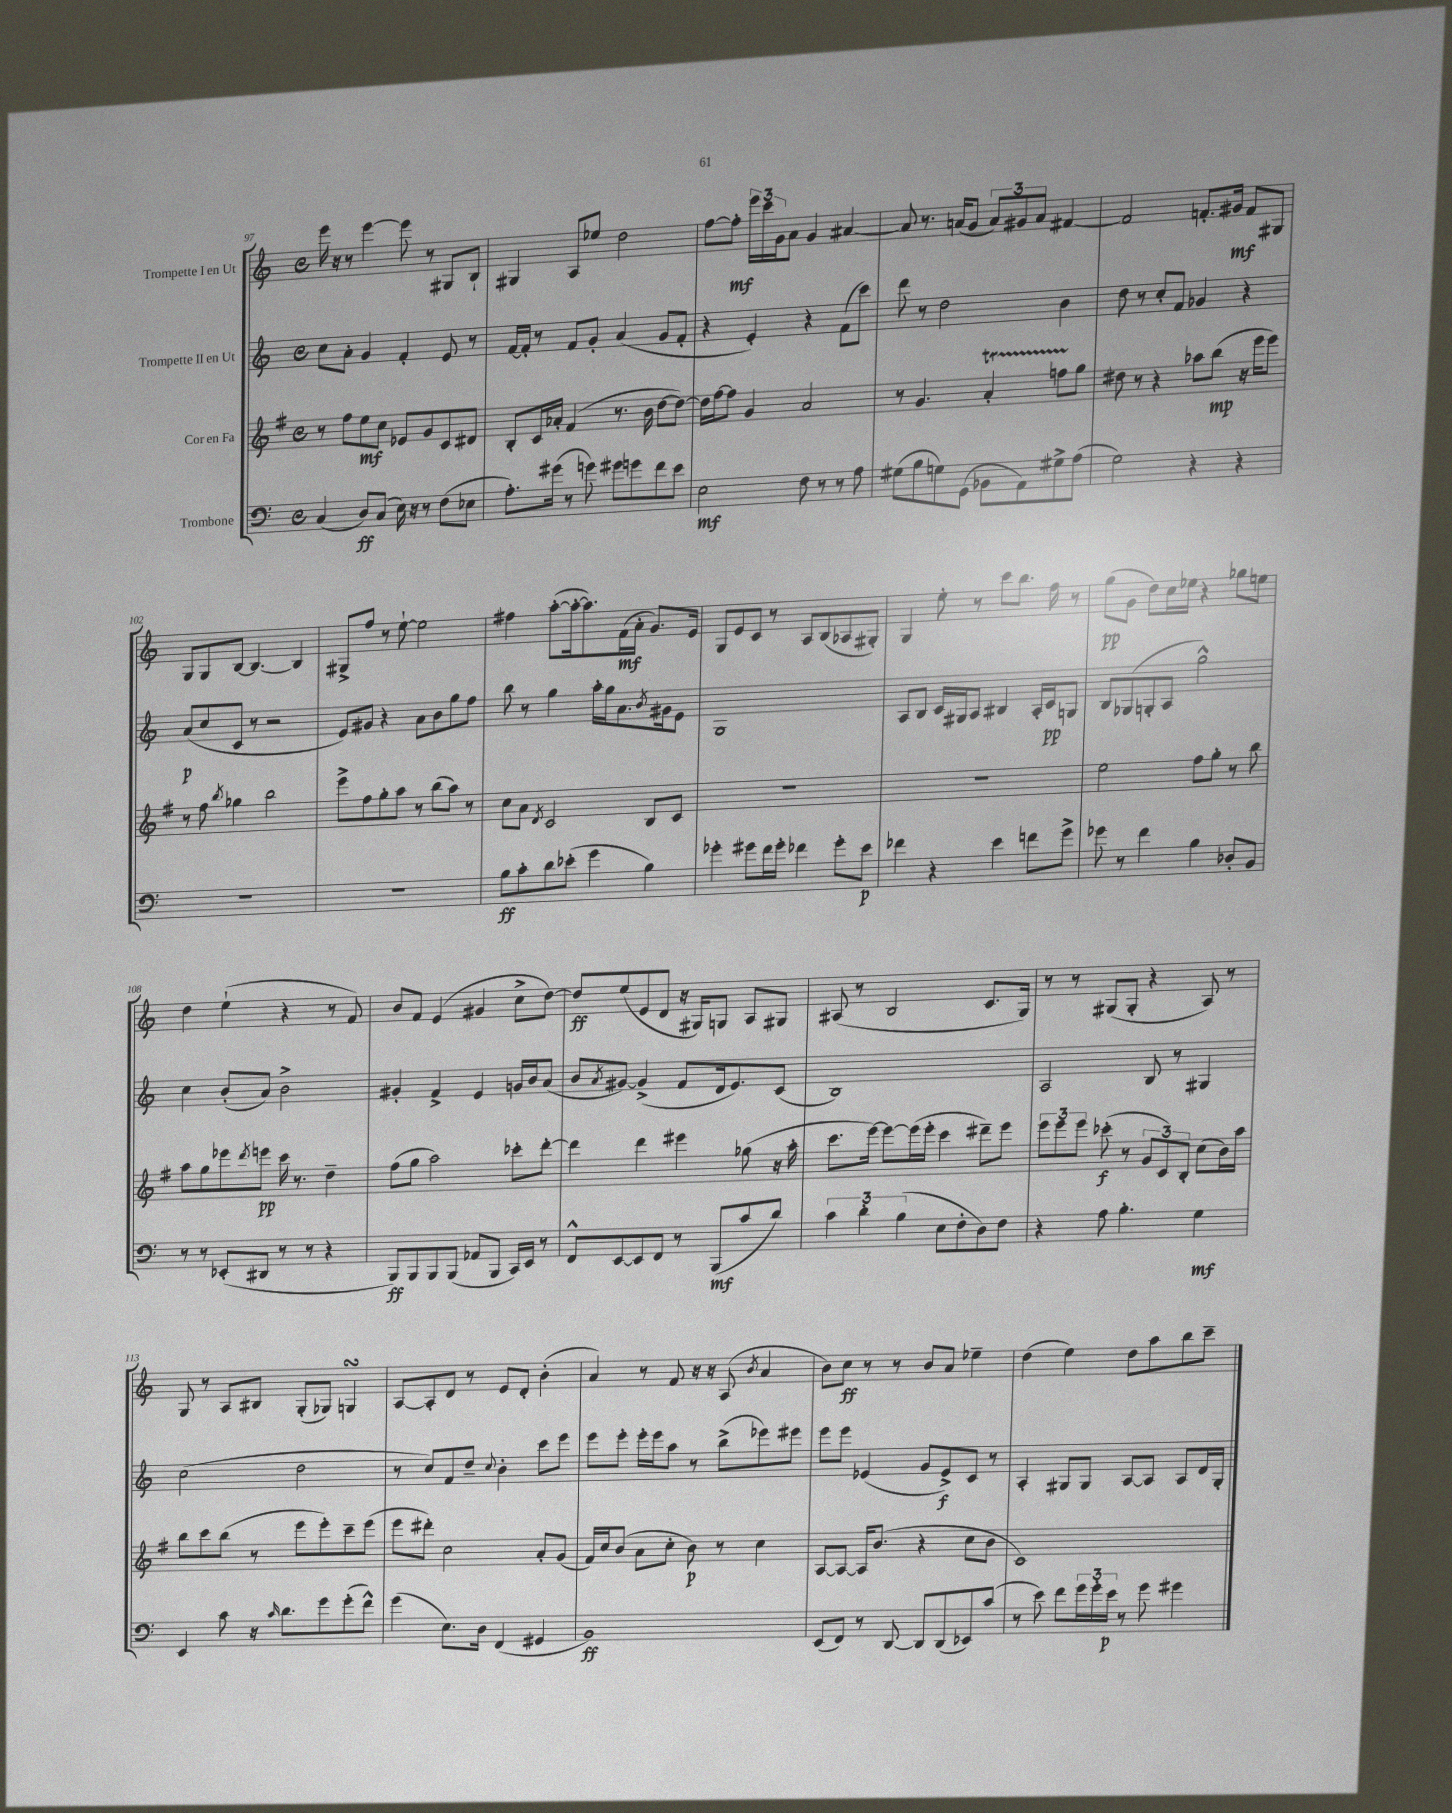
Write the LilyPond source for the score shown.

<<
\new StaffGroup <<
\new Staff = "s0" \with { instrumentName = "Trompette I en Ut" } {
    \clef treble \key c \major \defaultTimeSignature \time 4/4
    e'''16 r16 r8 e'''4~ e'''8 r8 gis8 b8-! |
    gis4 a8 ees''8 d''2 |
    f''8~ f''8-.\mf \tuplet 3/2 { e'''16 c'''16 g'16 } a'8 g'4 ais'4~ |
    ais'8 r8. a'16( g'8 \tuplet 3/2 { a'8) gis'8 a'8 } fis'4~ |
    fis'2 f'8.-. gis'16\mf f'8 gis8 |
    g8 g8 b8~ b4.~ b4 |
    gis8-> f''8 r8 e''8~-! e''2 |
    fis''4 a''8~-.( a''16~-. a''8.) f'16\mf( a'16-. g'8.) e'16 |
    g8 e'8 c'8 r8 a8 b8( aes8 gis8-.) |
    g4 e''8-. r8 c'''8 b''8. f''16 r8 |
    g''8\pp( g'8 d''8) c''16 ees''16 r4 ges''8 e''8 |
    d''4 e''4-!( r4 r8 f'8) |
    b'8 f'8 e'4( gis'4 c''8-> d''8~) |
    d''8\ff e''8( e'8 d'8 r16 gis16) g8 a8 gis8 |
    ais8( r8 b2 c'8. g16) |
    r8 r8 gis8( gis8-. r4 a8) r8 |
    g8 r8 a8 bis8 g8-.( ges8) g4\turn |
    a8~ a8-. d'8 r8 e'8 d'8-. b'4-.( |
    a'4) r8 f'8 r16 r16 a8( \acciaccatura { b'8 } a'4 |
    b'8) c''8\ff r8 r8 b'8 a'8 ees''4-- |
    d''4( e''4) d''8 a''8 b''8 c'''8-- \bar "|." |
}
\new Staff = "s1" \with { instrumentName = "Trompette II en Ut" } {
    \clef treble \key c \major \defaultTimeSignature \time 4/4
    c''8 a'8-. g'4 f'4-. e'8 r8 |
    f'16~ f'16-. r8 f'8 g'8-. a'4( g'8 f'8-. |
    r4 e'4-.) r4 f'8( c'''8) |
    d'''8 r8 d''2 b'4 |
    d''8 r8 c''8-. f'8 ges'4 r4 |
    a'8\p( c''8 c'8 r8 r2 |
    e'8) gis'8 r4 a'8 b'8 g''8 f''8 |
    b''8 r8 g''4 a''16-. g''16 a'8. \acciaccatura { b'8 } gis'16 e'8 |
    g1 |
    a8 b8 c'16 gis16 a8 bis4 a16-. c'16\pp g8 |
    b8 ges8( g8-. a8 g''2-^) |
    c''4 b'8-.( a'8) b'2-> |
    gis'4-. f'4-> e'4 g'16 b'16 a'8( |
    b'8 \acciaccatura { a'8 } gis'8~) gis'4->( f'8 d'16 e'8.) c'8( |
    b1) |
    a2 b8 r8 gis4 |
    c''2( d''2 |
    r8 c''8) f'8 d''8-- \appoggiatura { c''8 } b'4-. c'''8 e'''8 |
    e'''8 e'''8-. e'''16-. e'''16 a''8 r8 b''8->( ees'''8) eis'''8 |
    e'''8 e'''8 ees'4( g'8 ees'8->\f) c'8 r8 |
    a4-. gis8 gis8 a8~ a8 a8 d'16 gis16-. \bar "|." |
}
\new Staff = "s2" \with { instrumentName = "Cor en Fa" } {
    \clef treble \key g \major \defaultTimeSignature \time 4/4
    r8 fis''8 e''8\mf c''8 ees'8 g'8 c'8 dis'8 |
    b8-. c'16 aes'16-. fis'4( r8. b'16 d''8~ d''8~) |
    d''16 fis''16~ fis''8 g'4 a'2 |
    r8 g'4. a'4-.\startTrillSpan f''8 g''8\stopTrillSpan |
    dis''8 r8 r4 aes''8 b''8\mp( r16 e'''16 e'''8) |
    r8 fis''8 \acciaccatura { b''8 } ges''4 b''2 |
    e'''8-> fis''8 g''8-. a''8 r8 b''8( a''8) r8 |
    c''8 a'8 \acciaccatura { d'8 } c'2 b8 c'8 |
    R1 |
    R1 |
    e''2 fis''8 g''8-. r8 b''8 |
    a''8 g''8 ees'''8 \acciaccatura { d'''8 } e'''8\pp c'''16 r8. d''4-- |
    fis''8( g''8 a''2) ces'''8-. d'''8~-. |
    d'''4 d'''4 eis'''4 ges''8( r16 a''16-. |
    c'''8. e'''16~) e'''8~ e'''16( e'''16-. c'''4 dis'''8--) e'''8 |
    \tuplet 3/2 { e'''8 e'''8 e'''8 } ces'''8-.\f( r8 \tuplet 3/2 { g'8 c'8) b8-. } c''8( b'16) a''16 |
    b''8 c'''8 b''8( r8 e'''8 e'''8-.) c'''8-- e'''8( |
    e'''8 dis'''8-.) c''2 a'8-. g'8( |
    fis'16) c''16 b'8( a'8 c''8-. b'8\p) r8 c''4 |
    a8~ a8~ a16 b'8.( r4 c''8 b'8 |
    c'1) \bar "|." |
}
\new Staff = "s3" \with { instrumentName = "Trombone" } {
    \clef bass \key c \major \defaultTimeSignature \time 4/4
    c4( d8\ff) c8( e16) r16 r8 f8( ees8 |
    a8.-.) gis'16( r8 g'8) gis'8 g'8 f'8 e'8 |
    e2\mf f8 r8 r8 a8 |
    gis8( b8 g8) g,8( bes,8 a,8) gis8-> a8( |
    g2) r4 r4 |
    R1 |
    R1 |
    b8\ff c'8-. d'8 ees'8-.( g'4 b4) |
    ges'4-. gis'8 f'16 gis'16-. fes'4 gis'8-. e'8\p |
    fes'4 r4 e'4 f'8 g'8-> |
    ges'8 r8 f'4 b4 des8-. b,8 |
    r8 r8 ees,8-.( dis,8 r8 r8 r4 |
    b,,8\ff) b,,8 b,,8 b,,8( aes,8 b,,8 c,16) e,16 r8 |
    f,8-^ e,8~ e,8 f,8 r8 b,,8\mf( c'8 d'8) |
    \tuplet 3/2 { c'4 d'4-. b4( } e8 f8-. d8) f8 |
    r4 a8 b4.-. g4\mf |
    e,4 c'8 r16 \grace { c'16 } d'8. g'8 g'8-.( f'8-^) |
    g'4( e8.) d16 f,4( gis,4 |
    b,1\ff) |
    e,8( f,8) r8 d,8~ d,8 d,8( ees,8) c'8( |
    r8 e'8) f'8 \tuplet 3/2 { g'16 g'16-. e'16\p } r8 g'8 gis'4 \bar "|." |
}
>>
>>
\layout { \context { \Score currentBarNumber = #97 } }
